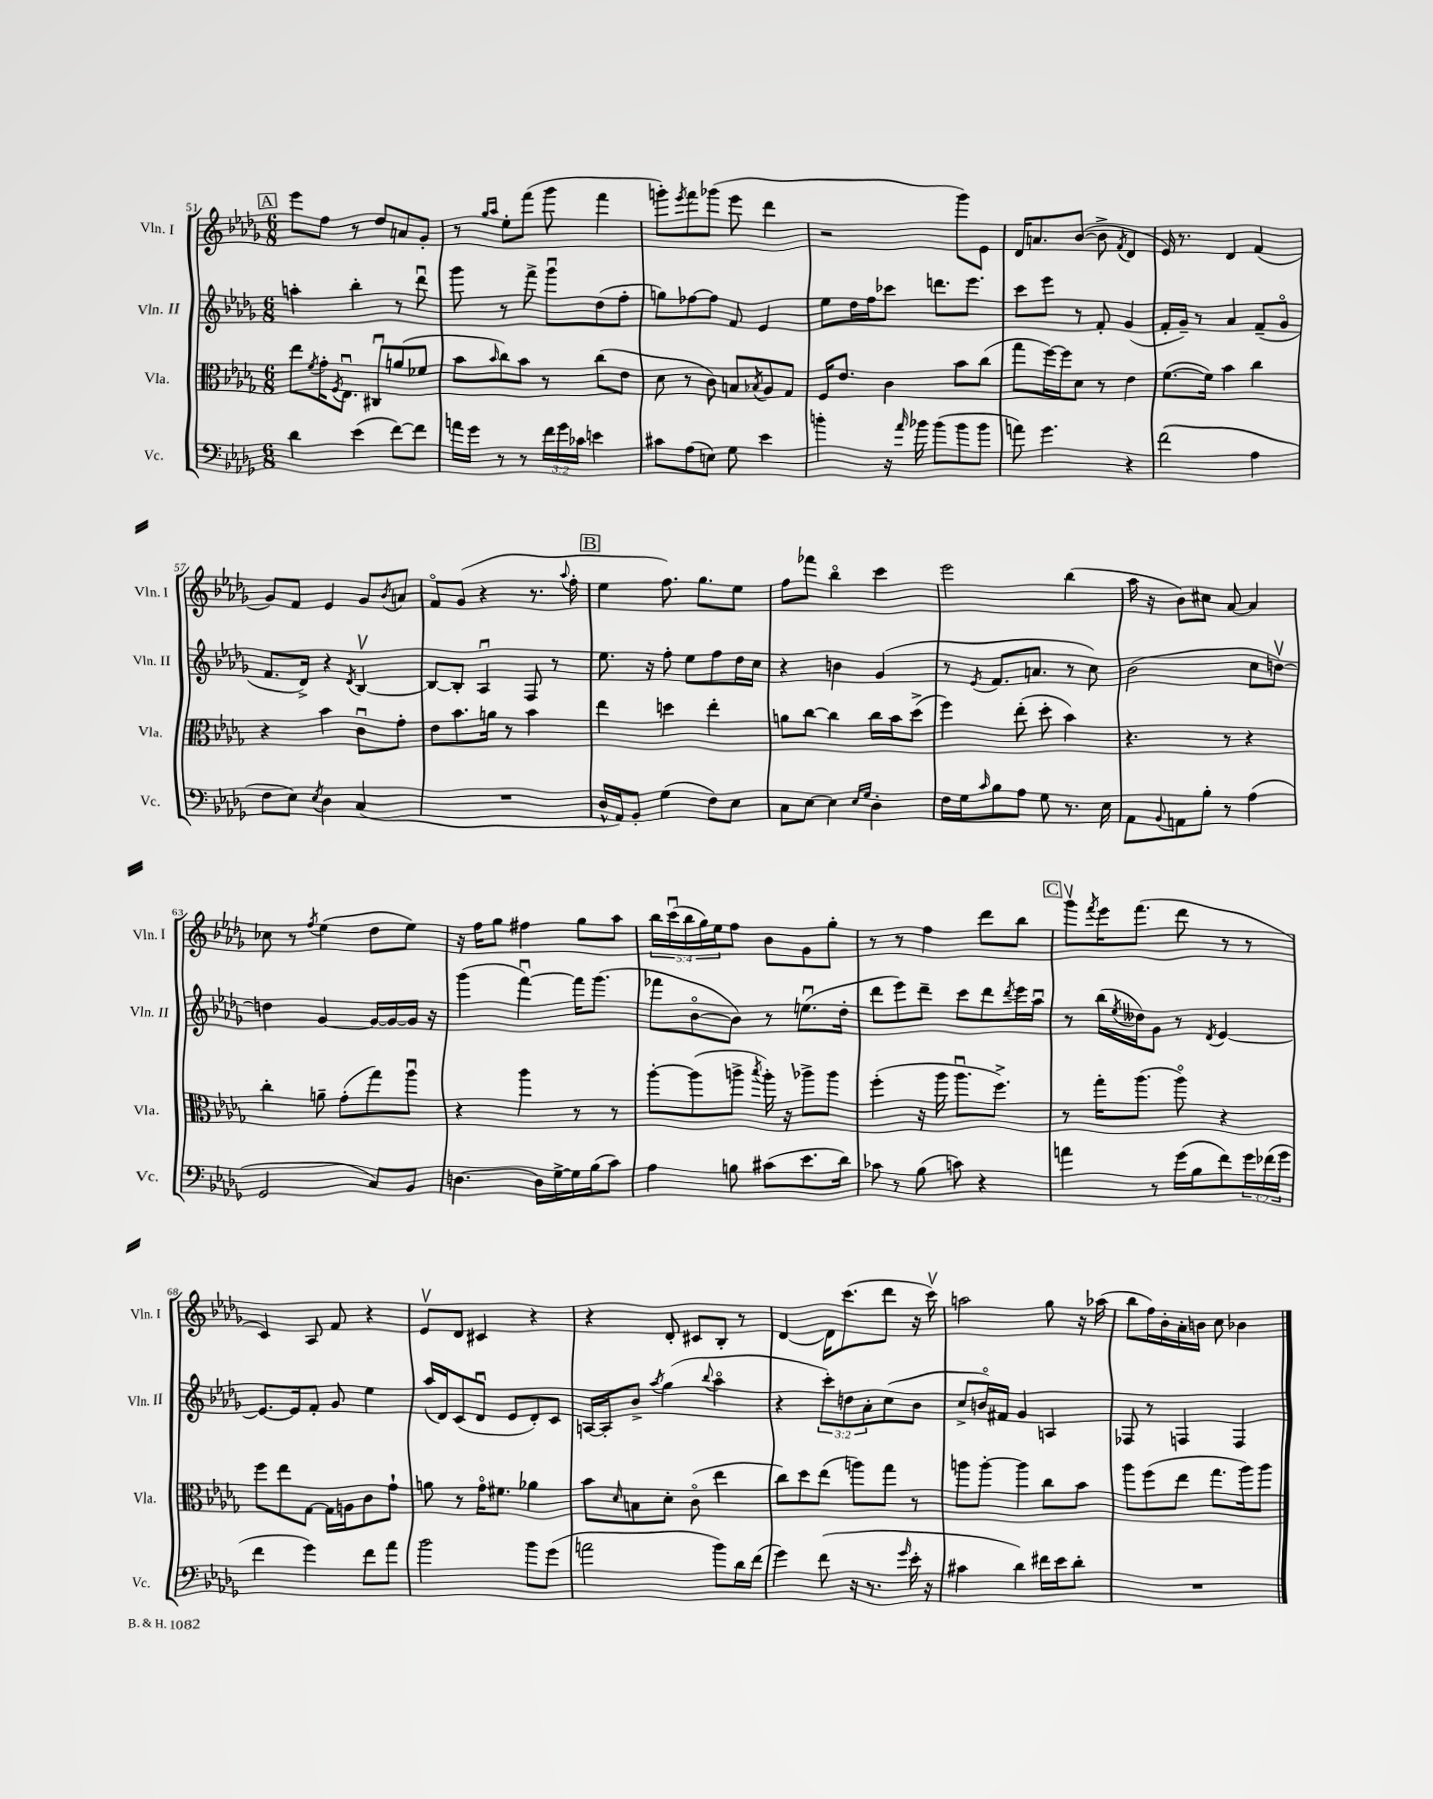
<<
\new StaffGroup <<
\new Staff = "s0" \with { instrumentName = "Vln. I" shortInstrumentName = "Vln. I" } {
    \clef treble \key des \major \numericTimeSignature \time 6/8 \override Staff.TupletNumber.text = #tuplet-number::calc-fraction-text
    \mark \markup { \box "A" } ees'''8 f''8 r8 des''8 a'8 ges'8-. |
    r8 \grace { ges''16 aes''16 } ees''8-. f'''8( ges'''8 f'''4 |
    g'''8-.) \acciaccatura { ees'''8 } f'''8 ges'''8( ees'''8 des'''4 |
    r2 ges'''8) ees'8 |
    des'16 a'8. bes'8~( bes'8-> \acciaccatura { f'8 } des'4 |
    ees'16) r8. des'4 f'4( |
    ges'8) f'8 ees'4 ges'8 \acciaccatura { bes'8 } a'8 |
    f'8\flageolet ges'8( r4 r8. \appoggiatura { aes''8 } f''16-. |
    \mark \markup { \box "B" } ees''4 f''8.) ges''8. ees''8 |
    f''8 fes'''8 bes''4\flageolet c'''4 |
    ees'''2 bes''4( |
    aes''16 r16 bes'8) cis''8 aes'8~ aes'4 |
    ces''8 r8 \acciaccatura { f''8 } ees''4( des''8 ees''8) |
    r16 f''16 ges''8 fis''4 ges''8 aes''8 |
    \tuplet 5/4 { bes''16 c'''16\downbow( bes''16 ges''16) ees''16 } f''8 bes'8 ges'8 ges''8-. |
    r8 r8 f''4 des'''8 bes''8 |
    \mark \markup { \box "C" } ges'''8\upbow \acciaccatura { f'''8 } ees'''16 f'''8.( des'''8 r8 r8 |
    c'4) aes8 f'8 r4 |
    ees'8\upbow des'8 cis'4 r4 |
    r4 des'8-. cis'8 bes8-. r8 |
    des'4~ des'16 c'''8.( des'''8 r16 c'''16\upbow) |
    a''2 ges''8 r16 aes''16( |
    bes''8 f''16) bes'16-. aes'16-. b'16 c''8 bes'4 \bar "|." |
}
\new Staff = "s1" \with { instrumentName = "Vln. II" shortInstrumentName = "Vln. II" } {
    \clef treble \key des \major \numericTimeSignature \time 6/8 \override Staff.TupletNumber.text = #tuplet-number::calc-fraction-text
    \mark \markup { \box "A" } a''4-. bes''4-. r8 des'''8\downbow |
    ges'''8 r8 f'''8-> ges'''8\downbow des''8( f''8-. |
    g''8) fes''8~ fes''8 f'8 ees'4 |
    ees''8 des''16 f''16 ces'''8 d'''8. ees'''8. |
    c'''8 ees'''8 r8 f'8-. ges'4( |
    f'16-. ges'16--) r8 aes'4 f'8--( ges'8\flageolet |
    f'8. des'16->) r4 \acciaccatura { des'8 } bes4~\upbow |
    bes8~ bes8-. aes4\downbow f8 r8 |
    \mark \markup { \box "B" } ees''8. r16 f''8-. ees''8 f''8 des''16 c''16 |
    r4 b'4 ges'4( |
    r8 \acciaccatura { ees'8 } f'8. a'8. r8 c''8) |
    bes'2( c''8 d''8~\upbow) |
    d''4 ges'4~ ges'16~ ges'16~ ges'16 r16 |
    ges'''4( f'''4~\downbow) f'''16 ges'''8.( |
    fes'''8 bes'8~\flageolet bes'8) r8 e''8.\downbow( des''16-. |
    des'''8 ees'''8) des'''8-- c'''8 des'''8 \acciaccatura { des'''8 } ees'''16 aes''16\downbow |
    \mark \markup { \box "C" } r8 bes''16( \acciaccatura { ees''8 } deses''16) ges'8 r8 \acciaccatura { des'8 } ees'4~ |
    ees'8.~ ees'16 f'8-. ges'8 ees''4 |
    aes''16( des'16) c'8( des'8\downbow ees'8 des'8-.) c'8 |
    a16~ a16-. bes'8-> \acciaccatura { aes''8 } ges''4( \appoggiatura { bes''8 } aes''4\flageolet |
    r4 \tuplet 3/2 { c'''8-.) d''8 aes'8-. } c''8( bes'8 |
    c''8-> b'16\flageolet) fis'16 ges'4 a4 |
    fes8 r8 f4 f4 \bar "|." |
}
\new Staff = "s2" \with { instrumentName = "Vla." shortInstrumentName = "Vla." } {
    \clef alto \key des \major \numericTimeSignature \time 6/8
    \mark \markup { \box "A" } ees''8 \acciaccatura { f'8 } ges'16-. \acciaccatura { f8 } ees8.\downbow cis8\downbow a'8( fes'8 |
    bes'8 \grace { bes'16 } c''8) bes'8 r8 c''8( ees'8 |
    des'8 r8 c'8) b8 \acciaccatura { bes8 } aes8 ges8 |
    f16 ees'8. c'4 bes'8 c''8( |
    ges''8 f''16~) f''16 des'8 r8 ees'4 |
    f'8.~( f'16) bes'4 c''4 |
    r4 bes'4 c'8\downbow ges'8-. |
    ees'8 bes'8. a'16 r8 bes'4 |
    \mark \markup { \box "B" } ees''4 d''4 ees''4-. |
    a'8 c''8~ c''4 c''16 bes'16 des''8->( |
    f''4) ees''8-.( des''8-. bes'4) |
    r4. r8 r4 |
    c''4-. a'8-- ges'8-.( ges''8) aes''8\downbow |
    r4 aes''4 r8 r8 |
    aes''8~-. aes''8( a''8-> \acciaccatura { bes''8 } a''16-.) r16 aes''8-> aes''8 |
    f''4-.( r16 aes''16 aes''8.\downbow f''8.->) |
    \mark \markup { \box "C" } r8 ges''16-. aes''8.( aes''8\flageolet) r4 |
    f''8 ees''8 ges8~ ges16 a16 c'8 ges'8-! |
    a'8 r8 ges'16\flageolet fis'8. aes'4 |
    bes'8 \grace { des'16 } b8 des'8-. c'8\flageolet( ees''4 |
    c''8) des''8 ees''8( a''8) ges''8 r8 |
    a''8 a''8~-. a''4 c''8 bes'8 |
    aes''8 f''8( ees''8 ges''8. aes''16) aes''8 \bar "|." |
}
\new Staff = "s3" \with { instrumentName = "Vc." shortInstrumentName = "Vc." } {
    \clef bass \key des \major \numericTimeSignature \time 6/8 \override Staff.TupletNumber.text = #tuplet-number::calc-fraction-text
    \mark \markup { \box "A" } des'4 ees'4( f'8~) f'8 |
    a'16 ges'16 r8 r8 \tuplet 3/2 { f'16 ges'16 ces'16 } e'4 |
    cis'8 aes8( e8) ges8 ees'4 |
    b'4-. r16 \grace { aes'16 } bes'16 bes'8( bes'8 bes'8 |
    a'8) ges'4. r4 |
    f'2( aes4 |
    f8 ees8) \acciaccatura { ees8 } des4 c4( |
    R2. |
    \mark \markup { \box "B" } des16-^ aes,16) bes,8-. ges4( f8) ees8 |
    c8 ees8~ ees4 \grace { ees16 ges16 } des4-. |
    f16 ges16 \grace { c'16 } bes8 aes8 ges8 r8. ees16 |
    aes,8 \appoggiatura { bes,8 } a,8 bes8-. r8 aes4( |
    ges,2 c8) bes,8 |
    d4.~ d16 ges16~-> ges16 bes16( c'8) |
    aes4 b8 cis'8( ees'8. des'16) |
    ces'8 r8 bes8( c'8) r4 |
    \mark \markup { \box "C" } a'4 r8 ges'16( bes16 f'8) \tuplet 3/2 { ges'16 fes'16( ges'16 } |
    f'4 ges'4) f'8 aes'8 |
    bes'2 bes'8 ges'8( |
    a'2 bes'8) des'16 f'16( |
    ges'4) f'8( r16 r8. \grace { ges'16 } ees'16-. r16 |
    cis'4 des'4) fis'16 ees'16 des'8-. |
    R2. \bar "|." |
}
>>
>>
\layout { \context { \Score currentBarNumber = #51 } }
